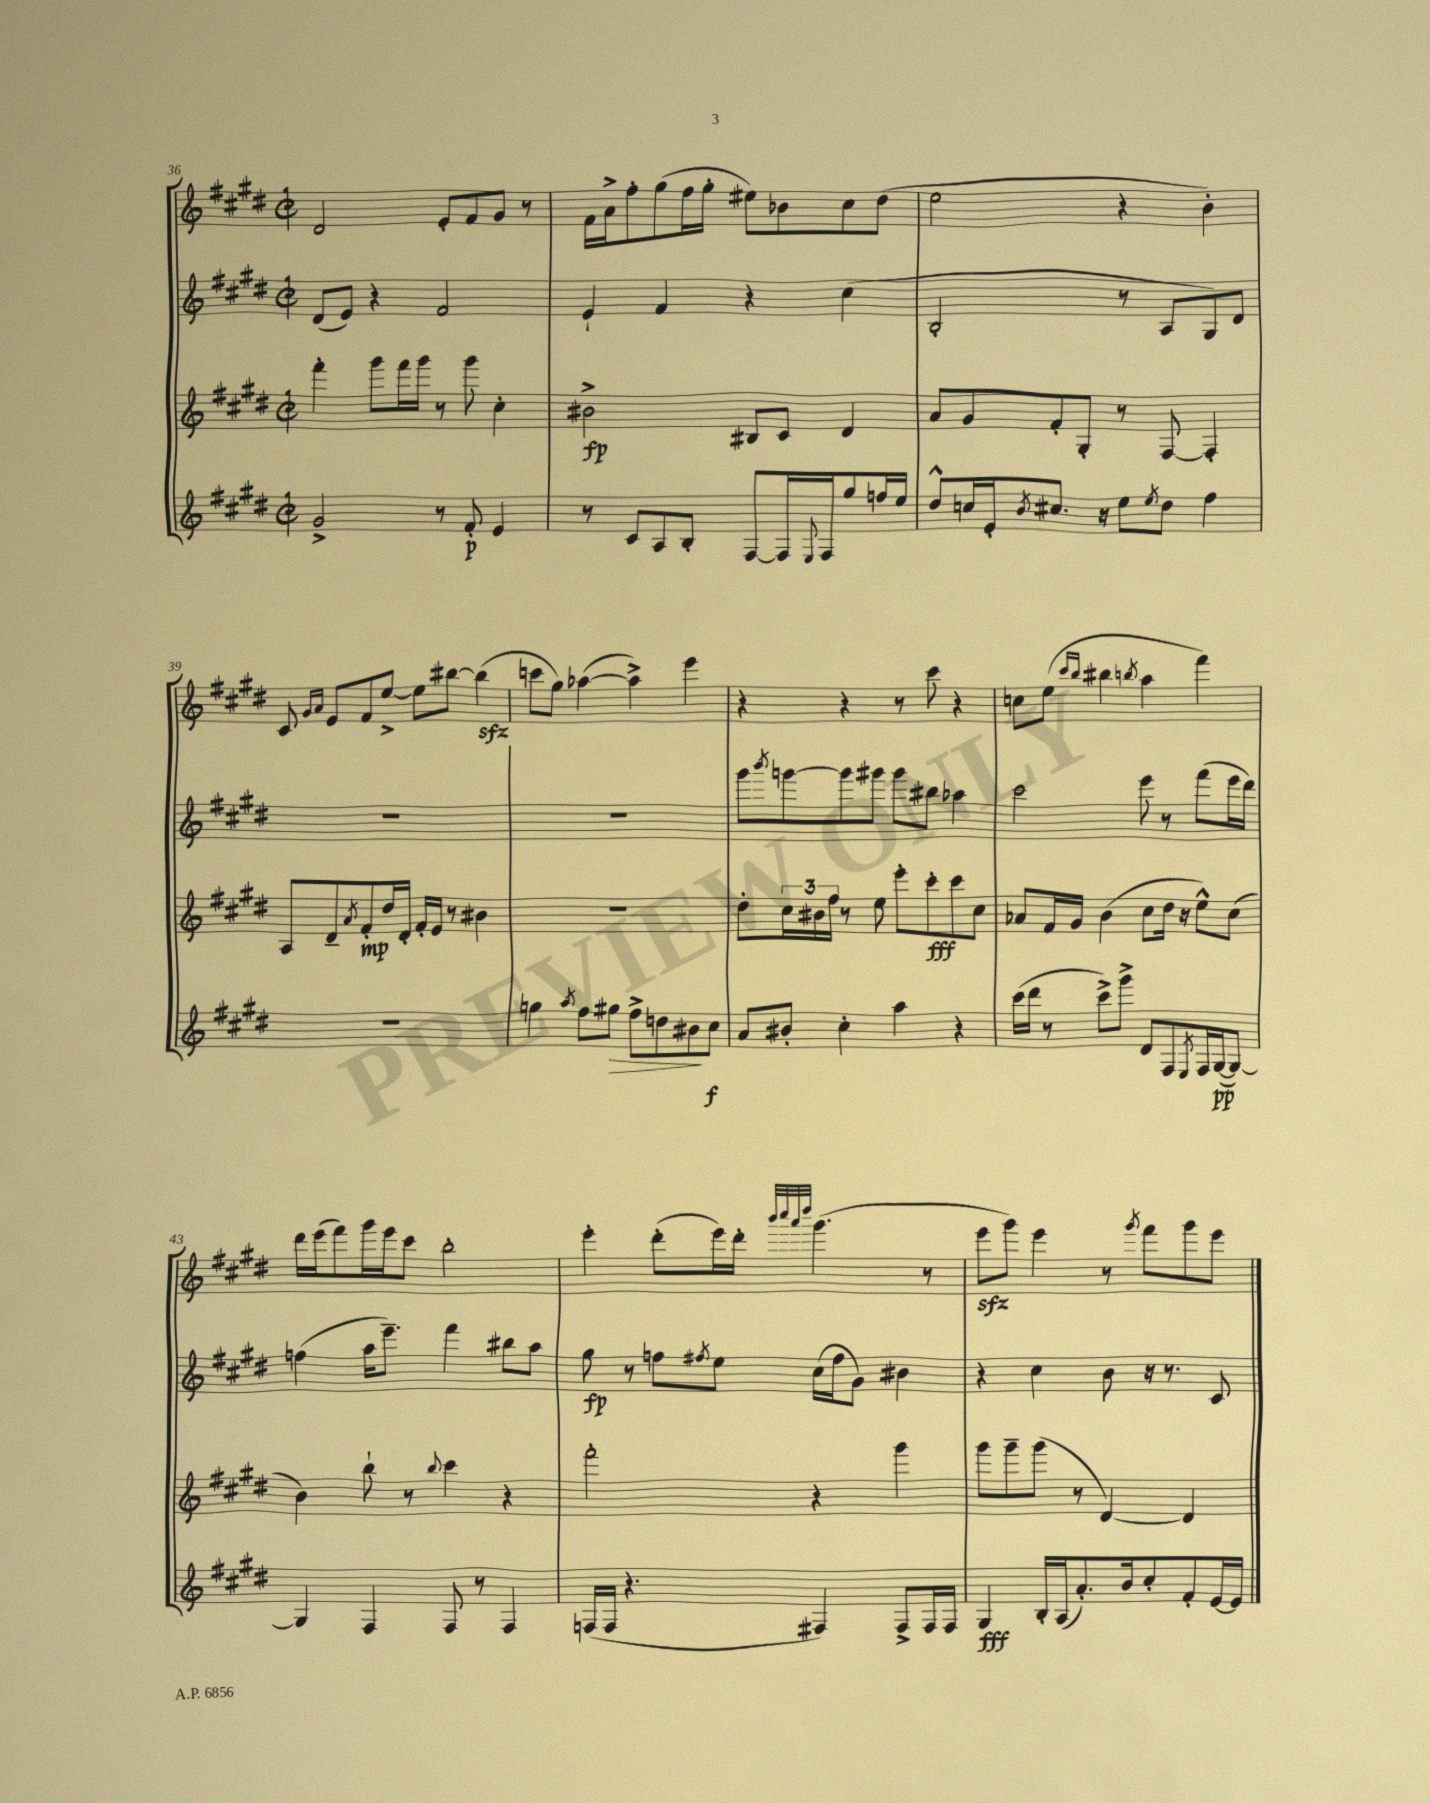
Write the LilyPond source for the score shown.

<<
\new StaffGroup <<
\new Staff = "s0" {
    \clef treble \key e \major \defaultTimeSignature \time 2/2
    dis'2 e'8-. fis'8 gis'8 r8 |
    fis'16 a'16-> fis''8-. gis''8( fis''16 gis''16-. eis''8) bes'8 cis''8 dis''8( |
    e''2 r4 b'4-.) |
    cis'8 \grace { gis'16 a'16 } e'8 fis'8 e''8~-> e''8 bis''8~ bis''4\sfz( |
    c'''8 gis''8) aes''4~( aes''4->) e'''4 |
    r4 r4 r8 cis'''8 r4 |
    c''8 e''8( \grace { cis'''16 b''16 } bis''4 \acciaccatura { b''8 } a''4 fis'''4) |
    dis'''16 e'''16( fis'''8) gis'''16 e'''16 cis'''8 b''2-. |
    e'''4-. dis'''8-.( e'''16) dis'''16-. \grace { b'''32 cis''''32 a'''32 dis''''32 } gis'''4.( r8 |
    e'''8\sfz gis'''8) e'''4 r8 \acciaccatura { gis'''8 } fis'''8 gis'''8 e'''8 \bar "|." |
}
\new Staff = "s1" {
    \clef treble \key e \major \defaultTimeSignature \time 2/2
    dis'8( e'8) r4 fis'2 |
    e'4-! fis'4 r4 cis''4( |
    b2-. r8 a8 gis8) dis'8 |
    R1 |
    R1 |
    gis'''8 \acciaccatura { b'''8 } g'''8~ g'''8 gis'''8 gis'''8 bis''8 aes''4 |
    cis'''2 e'''8 r8 fis'''8( e'''16 dis'''16) |
    f''4( a''16 e'''8.--) fis'''4 bis''8 a''8 |
    gis''8\fp r8 f''8 \acciaccatura { fis''8 } e''8 cis''16( fis''16 gis'8) bis'4 |
    r4 cis''4 b'8 r16 r8. cis'8 \bar "|." |
}
\new Staff = "s2" {
    \clef treble \key e \major \defaultTimeSignature \time 2/2
    fis'''4-. gis'''8 fis'''16 gis'''16 r8 gis'''8 cis''4-. |
    bis'2->\fp bis8 cis'8 dis'4 |
    a'8 gis'8 fis'8-. gis8-. r8 fis8~ fis4-. |
    a8 dis'8-- \acciaccatura { a'8 } fis'8-.\mp dis''16 dis'16-. fis'16-. e'16 r8 bis'4 |
    R1 |
    dis''8-. \tuplet 3/2 { cis''16 bis'16 fis''16 } r8 e''8 e'''8-. cis'''8-.\fff cis'''8 cis''8 |
    aes'8 fis'16 gis'16 b'4( cis''8 dis''16 r16 e''8-^) cis''8( |
    b'4) b''8-! r8 \appoggiatura { b''8 } cis'''4 r4 |
    fis'''2-. r4 gis'''4 |
    gis'''8 gis'''8-- gis'''8( r8 dis'4~) dis'4 \bar "|." |
}
\new Staff = "s3" {
    \clef treble \key e \major \defaultTimeSignature \time 2/2
    gis'2-> r8 fis'8-.\p e'4 |
    r8 cis'8 a8 b8-. fis8~ fis16 \appoggiatura { e8 } fis16 gis''8 f''16 e''16 |
    dis''8-^ c''16 e'16-. \acciaccatura { b'8 } cis''8. r16 e''8 \acciaccatura { e''8 } dis''8 fis''4 |
    R1 |
    g''4 \acciaccatura { a''8 } fis''8 gis''8\> fis''8-> d''8 bis'8\! cis''8\f |
    a'8 bis'8-. cis''4-. a''4 r4 |
    cis'''16( dis'''16 r8 cis'''8->) gis'''8-> dis'8 fis8 \acciaccatura { e8 } fis16 gis16~\pp( gis8~) |
    gis4 fis4 fis8 r8 fis4 |
    f16( f16 r4. fis4) fis8-> fis16 fis16 |
    gis4\fff b16-. a16( a'8.-.) b'16 cis''8-. fis'8-. e'16~ e'16 \bar "|." |
}
>>
>>
\layout { \context { \Score currentBarNumber = #36 } }
